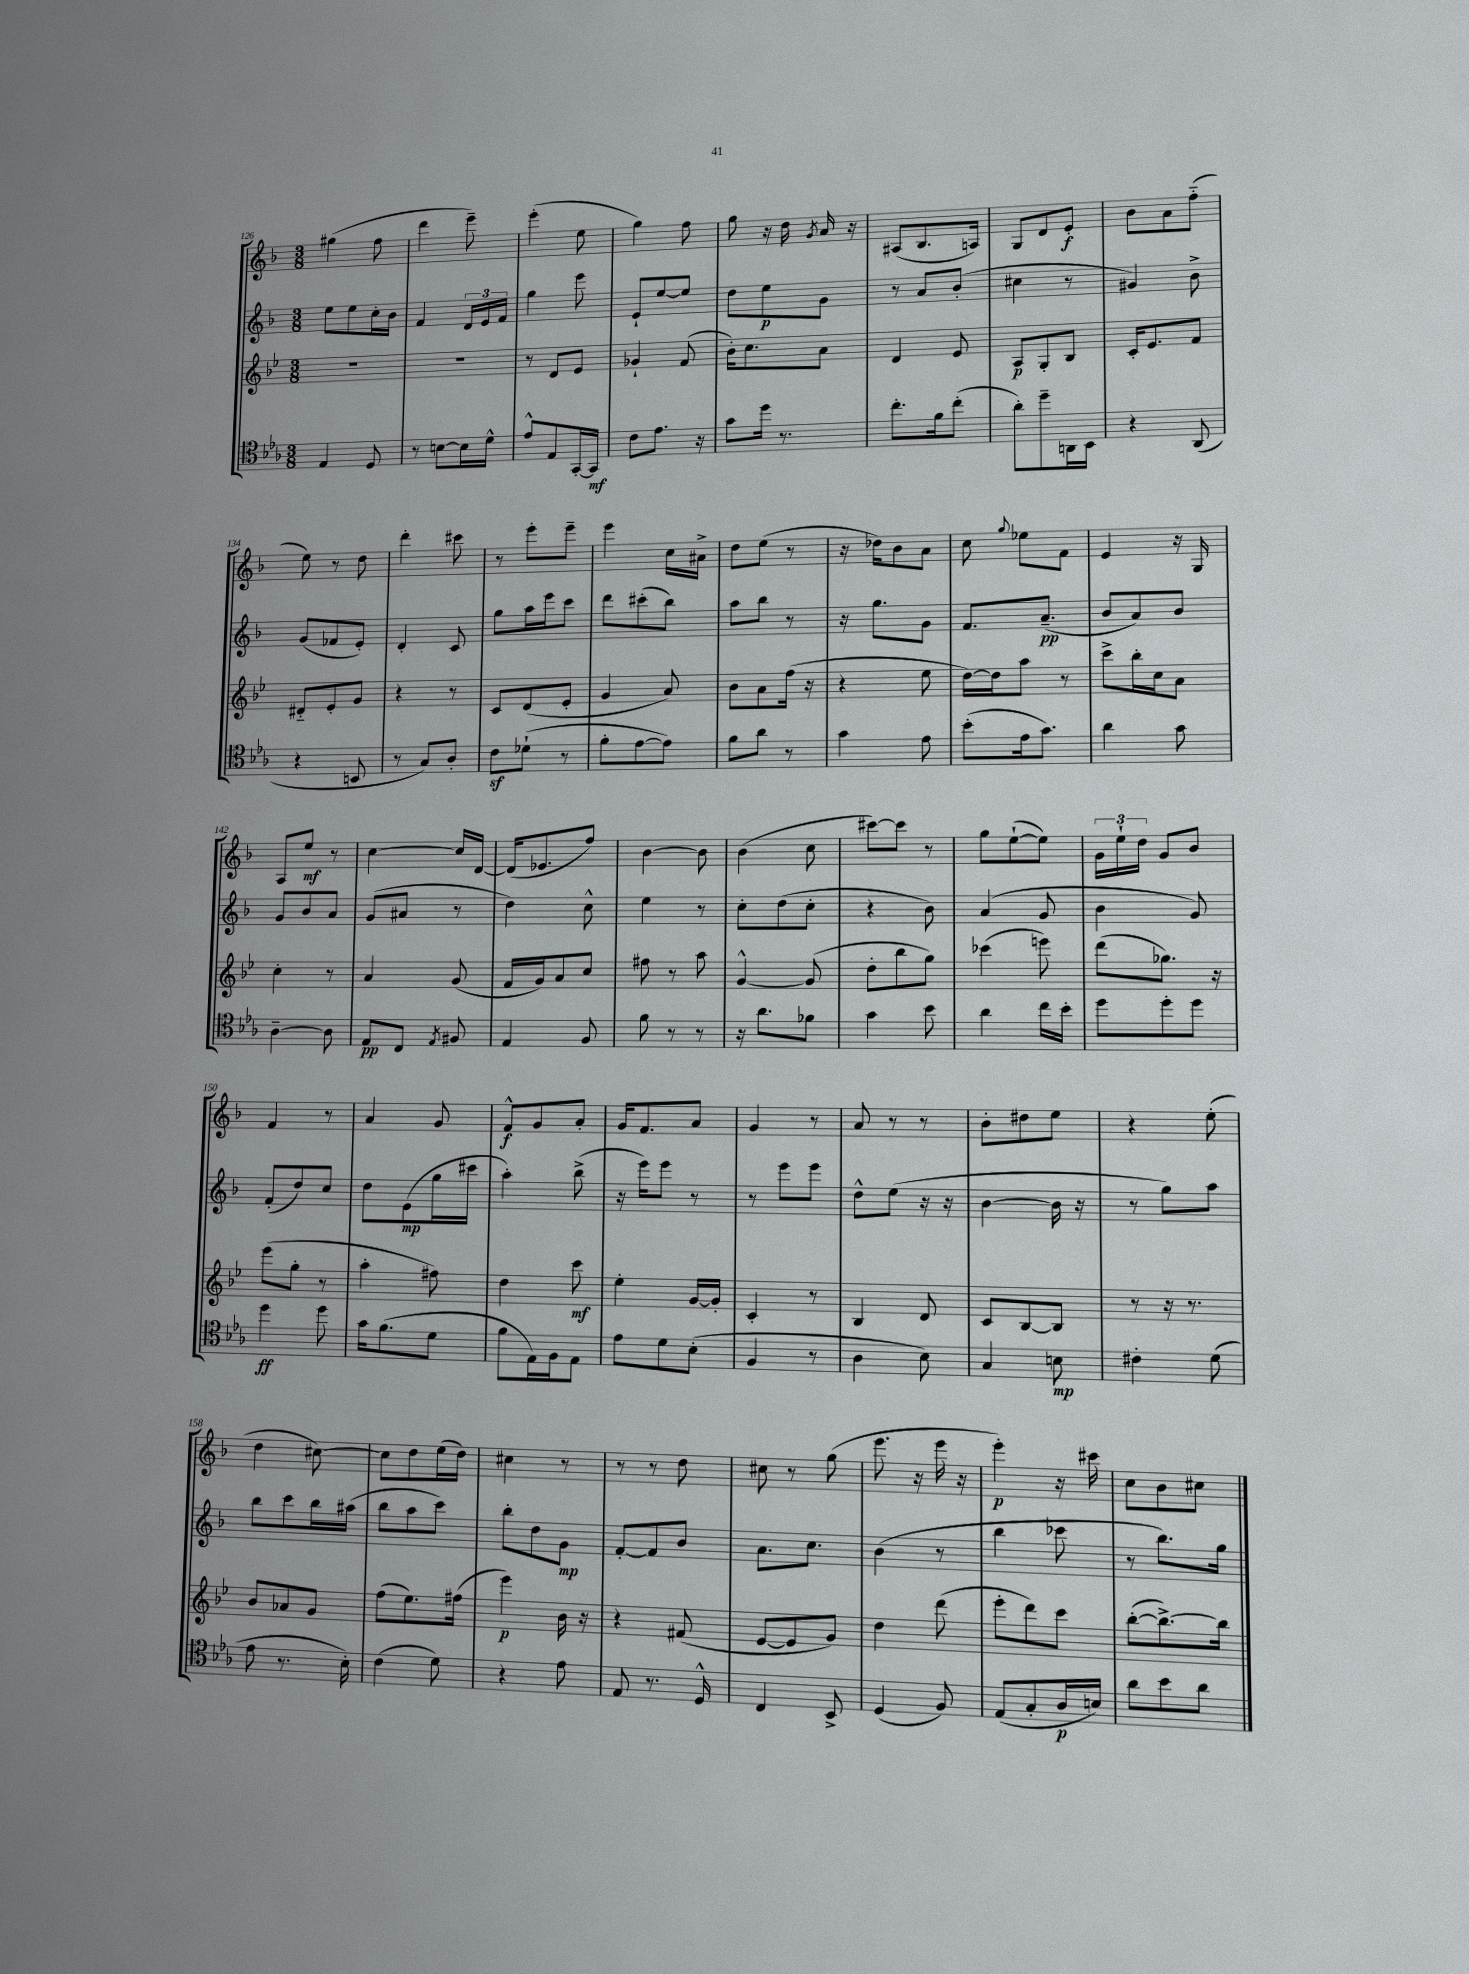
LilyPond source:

<<
\new StaffGroup <<
\new Staff = "s0" {
    \clef treble \key f \major \numericTimeSignature \time 3/8
    \autoBeamOff gis''4( f''8 |
    d'''4 e'''8--) |
    e'''4-.( e''8 |
    g''4) f''8 |
    g''8 r16 d''16 \acciaccatura { g'8 } a'16 r16 |
    ais8[( bes8. a16]) |
    g8[ d'8 e'8]-.\f |
    bes'8[ a'8 f''8]-_( |
    e''8) r8 d''8 |
    d'''4-. cis'''8 |
    r8 e'''8[-. e'''8]-- |
    e'''4 c''16[ ais'16]-> |
    d''8[ e''8]( r8 |
    r16 des''16[) bes'8 a'8] |
    c''8 \appoggiatura { g''8 } ees''8[ f'8] |
    e'4 r16 g16 |
    a8[ e''8]\mf r8 |
    c''4~ c''16[ d'16]~ |
    d'16[( ees'8. f''8]) |
    bes'4~ bes'8 |
    bes'4( c''8 |
    cis'''8[~) cis'''8] r8 |
    g''8[ e''8~-!( e''8]) |
    \tuplet 3/2 { g'16[ e''16-! d''16] } g'8[ bes'8] |
    f'4 r8 |
    a'4 g'8 |
    f'8[-^\f g'8 a'8]-. |
    g'16[ f'8. a'8] |
    g'4 r8 |
    a'8 r8 r8 |
    bes'8[-. dis''8 e''8] |
    r4 e''8-.( |
    d''4 cis''8~) |
    cis''8[ d''8 e''16( d''16]) |
    cis''4 r8 |
    r8 r8 d''8 |
    cis''8 r8 g''8( |
    e'''8. r16 e'''16 r16 |
    e'''4-.\p) r16 cis'''16 |
    c''8[ bes'8 cis''8] \bar "|." |
}
\new Staff = "s1" {
    \clef treble \key f \major \numericTimeSignature \time 3/8
    \autoBeamOff e''8[ e''8 c''16-. bes'16] |
    f'4 \tuplet 3/2 { d'16[ e'16 f'16] } |
    g''4 e'''8 |
    e'8[-! e''8~ e''8] |
    d''8[ e''8\p g'8] |
    r8 a'8[ bes'8]-.( |
    cis''4 r8 |
    gis'4) bes'8-> |
    g'8[( fes'8 e'8]-.) |
    d'4-. c'8 |
    g''8[ a''16 e'''16 c'''8] |
    d'''8[ cis'''8-.( bes''8]) |
    a''8[ bes''8] r8 |
    r16 g''8.[ g'8] |
    f'8.[ a'8.]--\pp( |
    bes'8[ a'8) bes'8] |
    g'8[ bes'8 a'8] |
    g'8[( ais'8] r8 |
    d''4) c''8-^ |
    e''4 r8 |
    c''8[-. d''8( c''8]-. |
    r4 bes'8) |
    a'4( g'8 |
    bes'4 g'8) |
    f'8[-.( d''8) c''8] |
    d''8[ e'8\mp( g''16 cis'''16] |
    a''4-.) bes''8->( |
    r16 e'''16[) e'''8] r8 |
    r8 e'''8[ e'''8] |
    d''8[-^ e''8]( r16 r16 |
    bes'4~ bes'16 r16 |
    r8 g''8[) a''8] |
    bes''8[ c'''8 bes''16 ais''16]( |
    bes''8[ a''8 c'''8]) |
    bes''8[-. d''8 g'8]\mp |
    f'8[~-. f'8 bes'8] |
    a'8.[ c''8.] |
    bes'4( r8 |
    bes''4 ces'''8 |
    r8 bes''8.[) g''16] \bar "|." |
}
\new Staff = "s2" {
    \clef treble \key bes \major \numericTimeSignature \time 3/8
    \autoBeamOff R4. |
    R4. |
    r8 d'8[ ees'8] |
    ges'4-! f'8( |
    bes'16[-.) c''8. a'8] |
    d'4 ees'8 |
    a8[\p g8-. bes8] |
    c'16[-. ees'8. f'8] |
    dis'8[-_ ees'8-. g'8] |
    r4 r8 |
    c'8[ d'8( ees'8]-. |
    g'4 a'8) |
    bes'8[ a'8 f''16]( r16 |
    r4 ees''8 |
    d''16[~) d''16 a''8] r8 |
    c'''8[-> bes''16-. c''16 a'8] |
    c''4-. r8 |
    a'4 g'8( |
    f'16[ g'16) a'8 c''8] |
    fis''8 r8 a''8 |
    g'4~-^ g'8( |
    d''8[-. bes''8 g''8]) |
    ces'''4( e'''8) |
    d'''8[( ges''8.]) r16 |
    ees'''8[( g''8]-. r8 |
    a''4-. fis''8) |
    d''4 c'''8\mf |
    ees''4-. g'16[~ g'16]-. |
    c'4-. r8 |
    bes4 d'8 |
    c'8[ bes8~ bes8] |
    r8 r16 r8. |
    bes'8[ aes'8 g'8] |
    f''8[( ees''8.) fis''16]( |
    ees'''4\p) bes'16 r16 |
    r4 fis'8( |
    ees'8[~ ees'8 g'8]) |
    d''4 d'''8( |
    ees'''8[-. d'''8) c'''8] |
    bes''8[~-.( bes''8.~->) bes''16] \bar "|." |
}
\new Staff = "s3" {
    \clef tenor \key ees \major \numericTimeSignature \time 3/8
    \autoBeamOff ees4 d8 |
    r8 b8[~ b16 d'16]-^ |
    ees'8[-^ ees8 g,16~-. g,16]\mf |
    c'8[ ees'8.] r16 |
    g'8[ d''16] r8. |
    c''8.[-. f'16 c''8]-.( |
    aes'8[-.) d''8-- a,16 bes,16] |
    r4 aes,8( |
    r4 b,8 |
    r8 g8[) aes8]-. |
    c'8[\sf des'8]-!( r8 |
    f'8[-. ees'8~ ees'8]) |
    f'8[ aes'8] r8 |
    g'4 ees'8 |
    bes'8[-.( ees'16 g'8.]) |
    aes'4 g'8 |
    aes4~-- aes8 |
    ees8[\pp c8] \acciaccatura { ees8 } fis8 |
    ees4 f8 |
    f'8 r8 r8 |
    r16 aes'8.[ fes'8] |
    g'4 bes'8 |
    aes'4 c''16[ bes'16]-. |
    d''8[ d''8-. d''8] |
    d''4\ff d''8 |
    g'16[ f'8.( d'8] |
    f'8[ ees16) f16 ees8] |
    ees'8[ d'8 bes8]-.( |
    f4 r8 |
    aes4 bes8) |
    g4 b8\mp |
    cis'4-. d'8( |
    ees'8 r8. bes16-.) |
    c'4( d'8) |
    r4 ees'8 |
    ees8 r8. d16-^ |
    c4 bes,8-> |
    d4( f8) |
    ees8[( g8-. aes16\p b16]) |
    aes'8[ bes'8 aes'8] \bar "|." |
}
>>
>>
\layout { \context { \Score currentBarNumber = #126 } }
